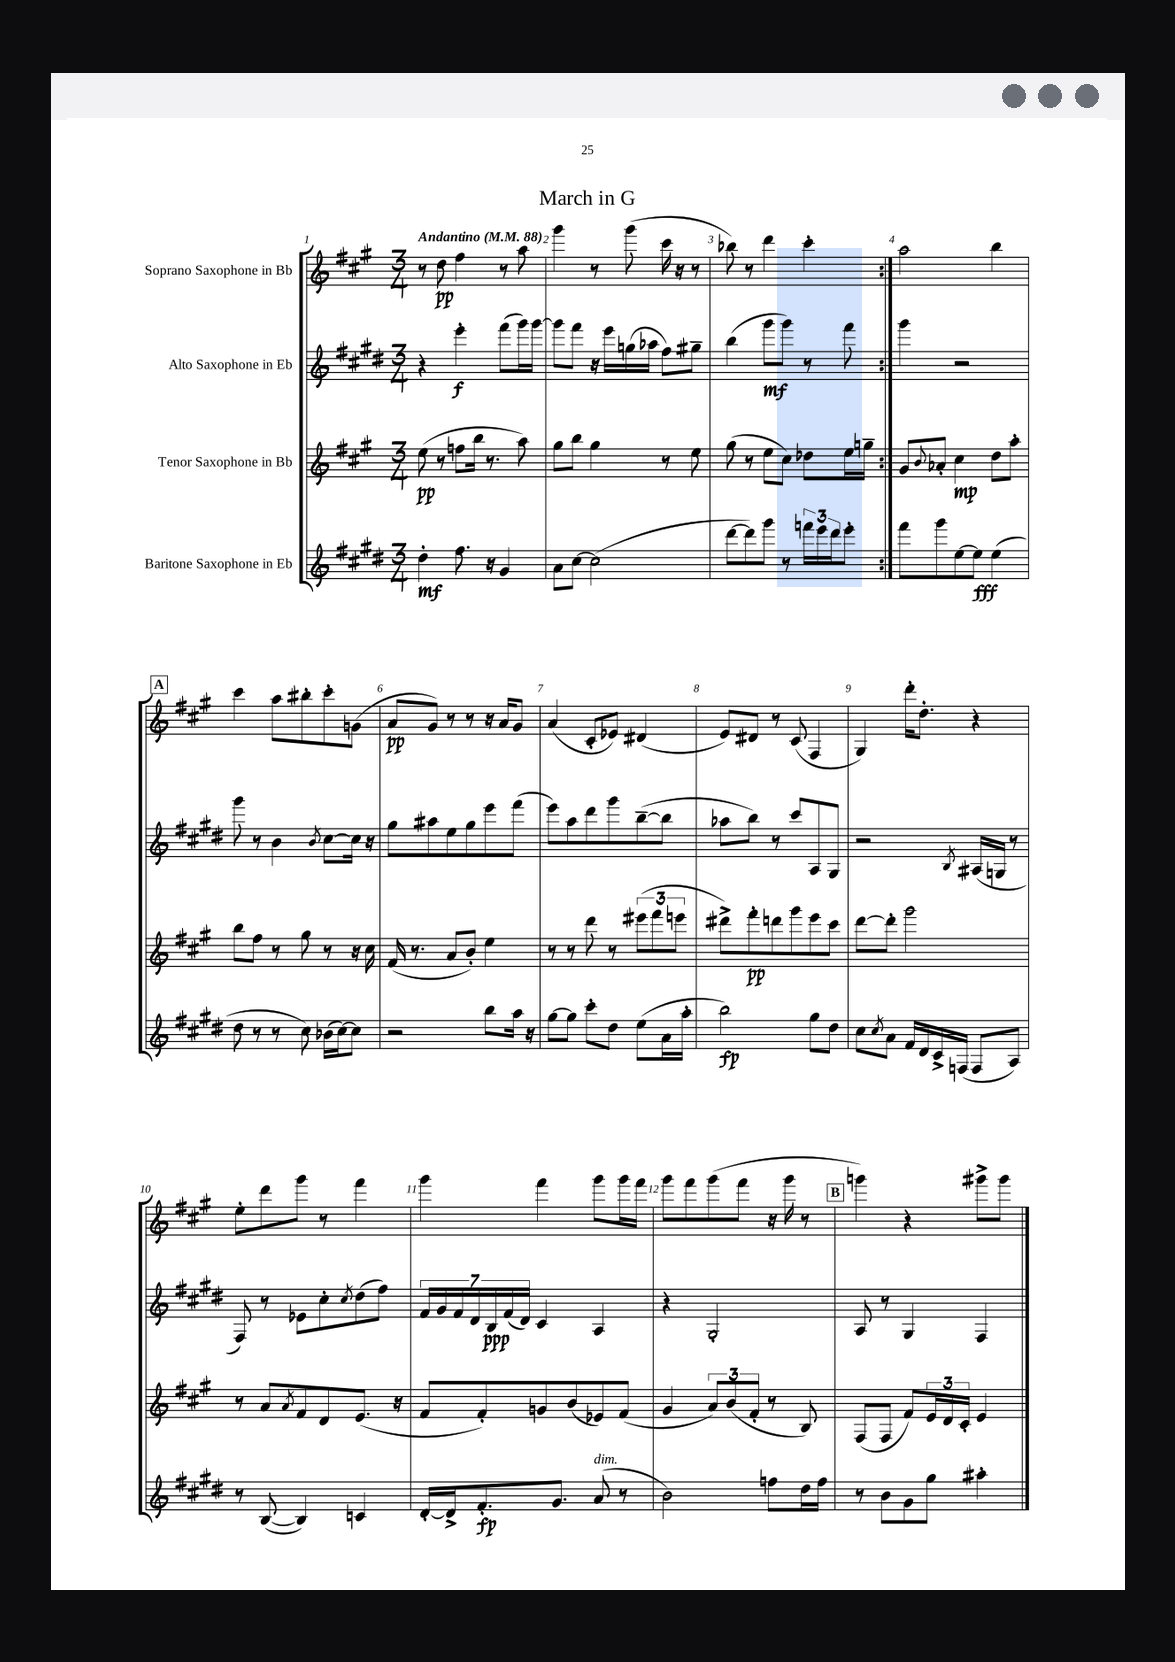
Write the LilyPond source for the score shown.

\header { title = "March in G" }
<<
\new StaffGroup <<
\new Staff = "s0" \with { instrumentName = "Soprano Saxophone in Bb" } {
    \clef treble \key a \major \numericTimeSignature \time 3/4 \tempo "Andantino" 4 = 88
    \repeat volta 2 { r8 d''8\pp fis''4 r8 a''8 |
    gis'''4 r8 gis'''8( cis'''16 r16 r8 |
    bes''8) r8 d'''4 cis'''4-. | }
    a''2 b''4 |
    \mark \markup { \box "A" } cis'''4 a''8 bis''8-. cis'''8-. g'8( |
    a'8\pp gis'8) r8 r8 r16 a'16 gis'8 |
    a'4( cis'8-. ees'8) dis'4( |
    e'8) dis'8 r8 cis'8( fis4 |
    gis4) d'''16-. d''8.-. r4 |
    e''8-. d'''8 gis'''8 r8 fis'''4 |
    gis'''4 fis'''4 gis'''8 gis'''16 fis'''16 |
    gis'''8 fis'''8 gis'''8( fis'''8 r16 gis'''16 r8 |
    \mark \markup { \box "B" } g'''4) r4 gis'''8-> gis'''8 \bar "|." |
}
\new Staff = "s1" \with { instrumentName = "Alto Saxophone in Eb" } {
    \clef treble \key e \major \numericTimeSignature \time 3/4
    \repeat volta 2 { r4 e'''4-.\f fis'''8( gis'''16) gis'''16~ |
    gis'''8 fis'''8 r16 e'''16 g''16( aes''16 fis''8) gis''8-- |
    b''4( gis'''8\mf gis'''8) r8 fis'''8 | }
    gis'''4 r2 |
    \mark \markup { \box "A" } gis'''8 r8 b'4 \acciaccatura { b'8 } cis''8~ cis''16 r16 |
    gis''8 ais''8 e''8 gis''8 e'''8 fis'''8( |
    e'''8) a''8 dis'''8 gis'''8 b''8~--( b''8 |
    aes''8 b''8) r8 cis'''8 a8 gis8 |
    r2 \acciaccatura { b8 } ais16( g16 r8 |
    fis8) r8 ees'8 cis''8-. \acciaccatura { cis''8 } dis''8( fis''8) |
    \tuplet 7/4 { fis'16 gis'16 fis'16 dis'16 b16\ppp fis'16( dis'16) } cis'4 a4 |
    r4 gis2-. |
    \mark \markup { \box "B" } a8 r8 gis4 fis4 \bar "|." |
}
\new Staff = "s2" \with { instrumentName = "Tenor Saxophone in Bb" } {
    \clef treble \key a \major \numericTimeSignature \time 3/4
    \repeat volta 2 { e''8\pp( r8 f''8 b''16 r8. a''8) |
    gis''8 b''8 gis''4 r8 e''8 |
    gis''8( r8 e''8 cis''8) des''8 e''16 g''16-- | }
    gis'8 \appoggiatura { b'8 } aes'8-. cis''4\mp d''8 a''8-. |
    \mark \markup { \box "A" } b''8 fis''8 r8 gis''8 r8 r16 cis''16 |
    fis'16( r8. a'8 b'8-.) e''4 |
    r8 r8 d'''8 r8 \tuplet 3/2 { eis'''8( fis'''8 e'''8 } |
    dis'''8->) fis'''8-.\pp d'''8 gis'''8 e'''8 cis'''8 |
    d'''8~ d'''8-. gis'''2 |
    r8 a'8 \acciaccatura { a'8 } fis'8 d'8 e'8.( r16 |
    fis'8 fis'8-.) g'8 b'8( ees'8) fis'8( |
    gis'4 \tuplet 3/2 { a'8) b'8( fis'8-. } r8 b8) |
    \mark \markup { \box "B" } fis8( fis8 fis'8) \tuplet 3/2 { e'16 d'16 cis'16-. } e'4 \bar "|." |
}
\new Staff = "s3" \with { instrumentName = "Baritone Saxophone in Eb" } {
    \clef treble \key e \major \numericTimeSignature \time 3/4
    \repeat volta 2 { dis''4-.\mf fis''8. r16 gis'4 |
    a'8 cis''8~ cis''2( |
    dis'''8~ dis'''8) gis'''8 r8 \tuplet 3/2 { f'''16 e'''16 dis'''16 } e'''8-. | }
    fis'''8 gis'''8 e''8~ e''8\fff e''4( |
    \mark \markup { \box "A" } dis''8 r8 r8 cis''8) bes'16( cis''16~) cis''8 |
    r2 b''8 a''16 r16 |
    gis''8~ gis''8 cis'''8-. dis''8 e''8( a'16 a''16-. |
    b''2\fp) gis''8 dis''8 |
    cis''8 \acciaccatura { cis''8 } a'8 fis'16 dis'16 cis'16-> f16( f8 a8) |
    r8 b8~( b4) c'4 |
    dis'16~-. dis'16-> fis'8.-.\fp gis'8. a'8^\markup { \italic "dim." }( r8 |
    b'2) f''8 dis''16 f''16 |
    \mark \markup { \box "B" } r8 b'8 gis'8 gis''8 ais''4-. \bar "|." |
}
>>
>>
\layout { \context { \Score \override BarNumber.break-visibility = ##(#f #t #t) barNumberVisibility = #all-bar-numbers-visible } }
